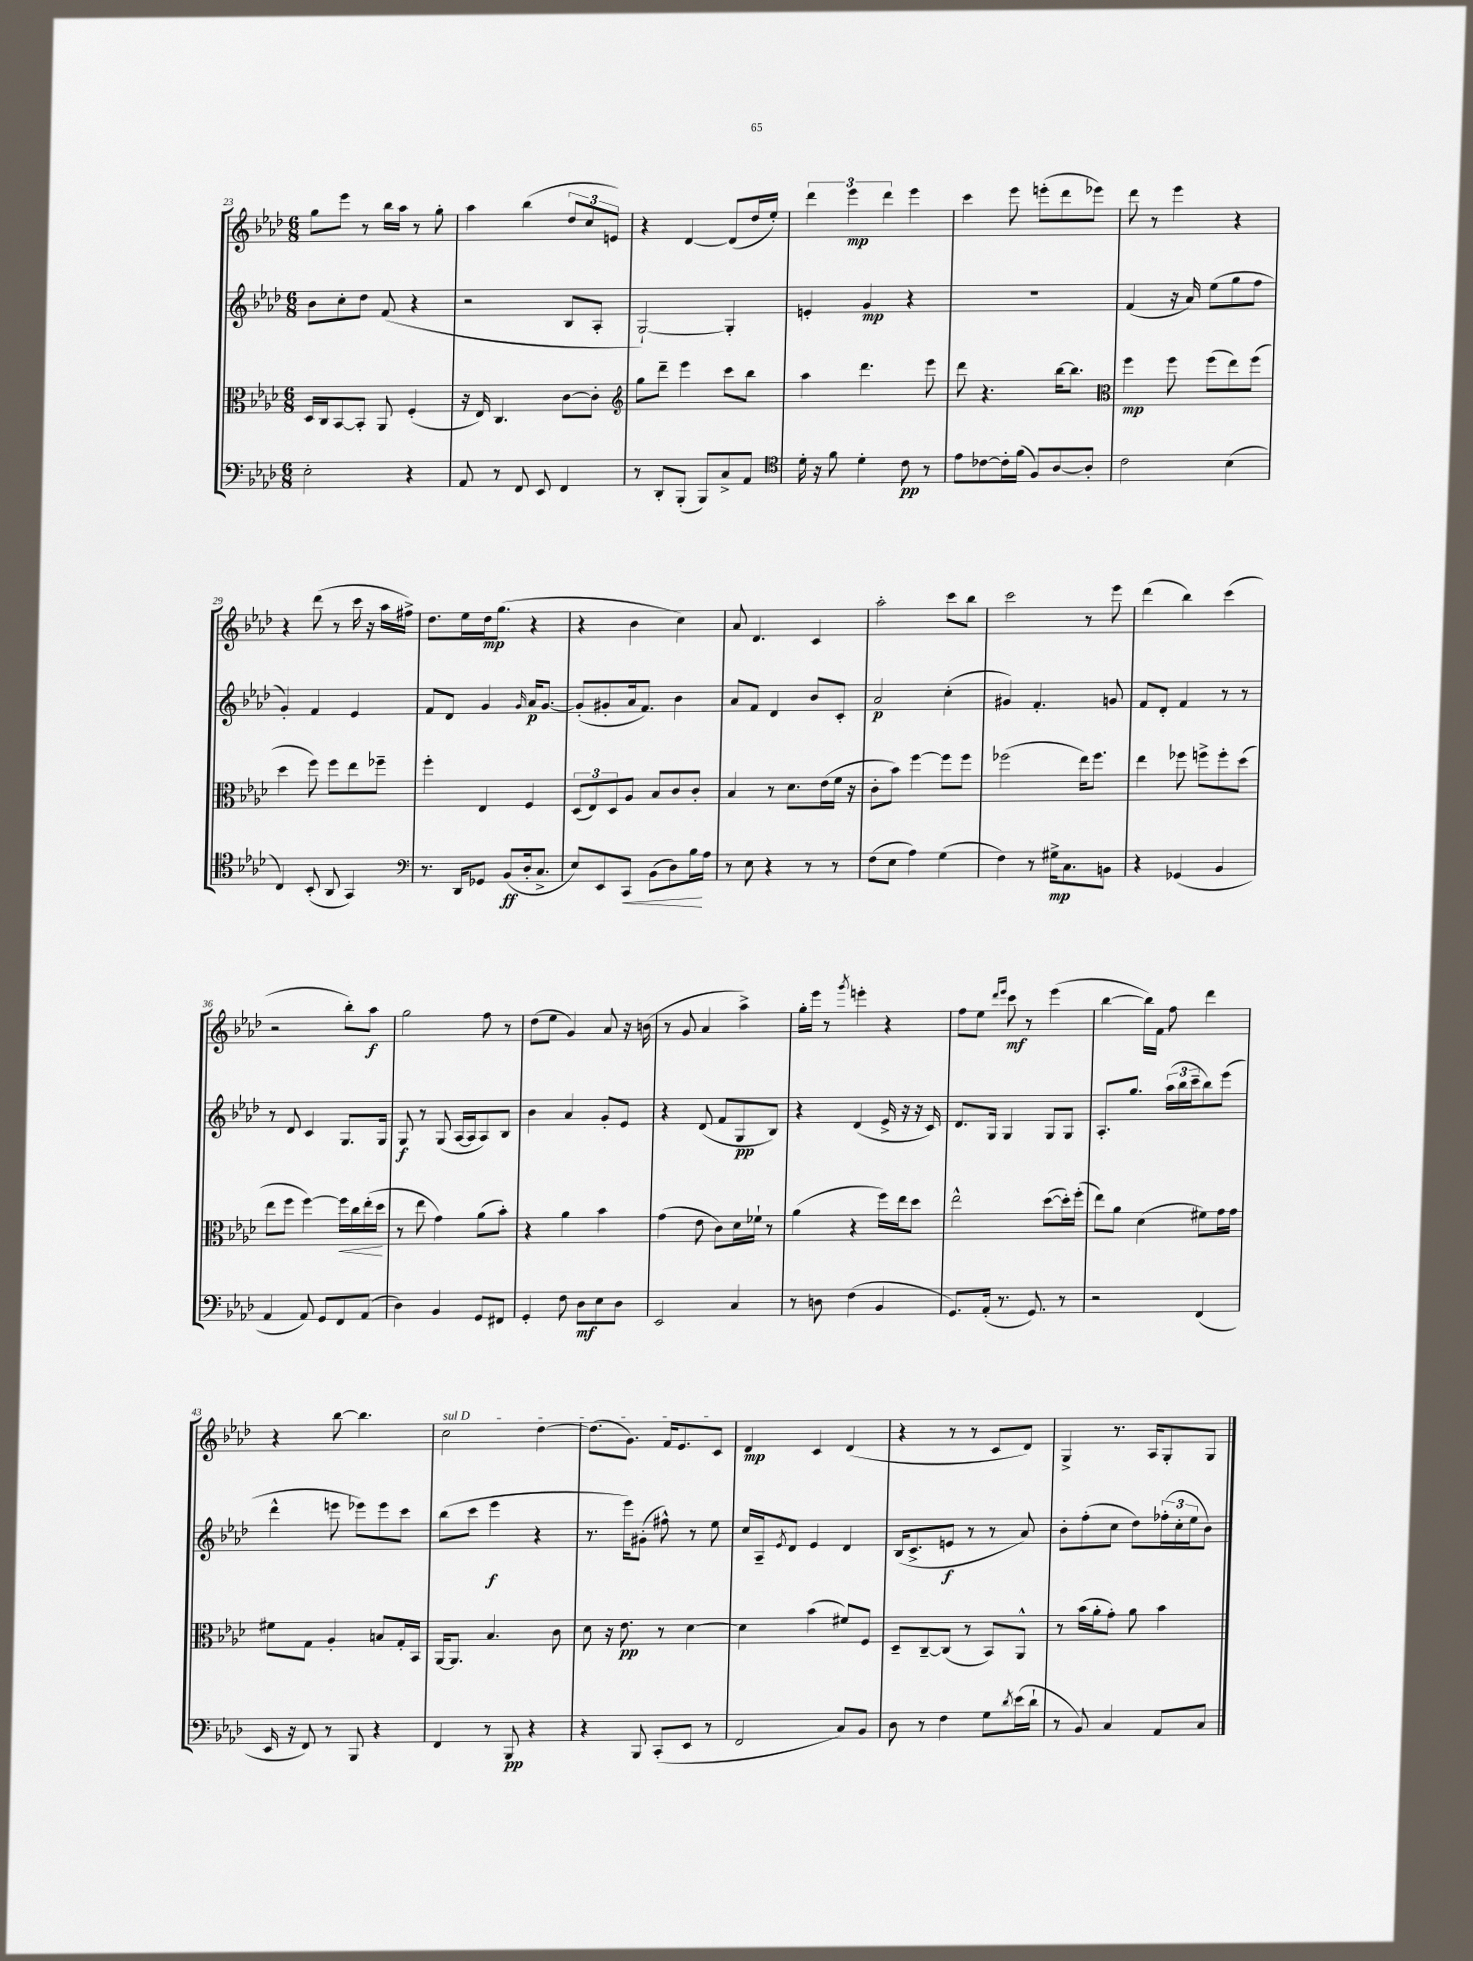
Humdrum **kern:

**kern	**dynam	**kern	**dynam	**kern	**dynam	**kern	**dynam
*part4	*part4	*part3	*part3	*part2	*part2	*part1	*part1
*staff4	*staff4	*staff3	*staff3	*staff2	*staff2	*staff1	*staff1
*clefF4	*	*clefC3	*	*clefG2	*	*clefG2	*
*k[b-e-a-d-]	*	*k[b-e-a-d-]	*	*k[b-e-a-d-]	*	*k[b-e-a-d-]	*
*M6/8	*	*M6/8	*	*M6/8	*	*M6/8	*
=23	=23	=23	=23	=23	=23	=23	=23
2E-'\	.	16D-/LL	.	8b-\L	.	8gg\L	.
.	.	16C/J	.	.	.	.	.
.	.	[8BB-/	.	8cc'\	.	8eee-\J	.
.	.	8BB-'/J]	.	8dd-\J	.	8r	.
.	.	8AA-/	.	(8f/	.	16bb-\LL	.
.	.	.	.	.	.	16aa-\JJ	.
4r	.	(4F'/	.	4r	.	8r	.
.	.	.	.	.	.	8gg'\	.
=24	=24	=24	=24	=24	=24	=24	=24
8AA-/	.	16r	.	2r	.	4aa-\	.
.	.	16E-/)	.	.	.	.	.
8r	.	4.C/	.	.	.	.	.
8FF/	.	.	.	.	.	(4bb-\	.
8EE-/	.	.	.	.	.	.	.
4FF/	.	[8c\L	.	8B-/L	.	12dd-/L	.
.	.	.	.	.	.	12cc/	.
.	.	8c'\J]	.	8A-'/J	.	.	.
.	.	.	.	.	.	12en/J)	.
=25	=25	=25	=25	=25	=25	=25	=25
*	*	*clefG2	*	*	*	*	*
8r	.	8gg\L	.	[2G`/)	.	4r	.
8DD-'/L	.	8ddd-~\J	.	.	.	.	.
(8BBB-'/J	.	4eee-\	.	.	.	[4d-/	.
8BBB-/L)	.	.	.	.	.	.	.
8C^/	.	8ccc\L	.	4G'/]	.	(8d-/L]	.
8AA-/J	.	8bb-\J	.	.	.	16dd-/L	.
.	.	.	.	.	.	16ee-'/JJ)	.
=26	=26	=26	=26	=26	=26	=26	=26
*clefC4	*	*	*	*	*	*	*
16d-'\	.	4aa-\	.	4en'/	.	6ddd-\	.
16r	.	.	.	.	.	.	.
8f\	.	.	.	.	.	.	.
.	.	.	.	.	.	6eee-\	mp
4d-'\	.	4.ddd-\	.	4g/	mp	.	.
.	.	.	.	.	.	6ddd-\	.
8c\	pp	.	.	4r	.	4eee-\	.
8r	.	8eee-\	.	.	.	.	.
=27	=27	=27	=27	=27	=27	=27	=27
8e-\L	.	8ddd-\	.	2.r	.	4ccc\	.
[8c-X\	.	4.r	.	.	.	.	.
16c-'\L]	.	.	.	.	.	8eee-\	.
(16f\JJ	.	.	.	.	.	.	.
8F/L)	.	.	.	.	.	(8eeen'\L	.
[8A-/	.	[16bb-\KL	.	.	.	8ddd-\	.
.	.	8.bb-\J]	.	.	.	.	.
8A-'/J]	.	.	.	.	.	8eee-X\J)	.
=28	=28	=28	=28	=28	=28	=28	=28
*	*	*clefC3	*	*	*	*	*
2c\	.	4ff\	mp	(4f/	.	8ddd-\	.
.	.	.	.	.	.	8r	.
.	.	8ff\	.	16r	.	4eee-\	.
.	.	.	.	16a-/)	.	.	.
.	.	(8ff\L	.	(8ee-\L	.	.	.
(4B-\	.	8ee-\)	.	8gg\	.	4r	.
.	.	(8ff\J	.	8ff\J	.	.	.
!!LO:LB:g=z
=29	=29	=29	=29	=29	=29	=29	=29
4C/)	.	4dd-\	.	4g'/)	.	4r	.
(8BB-'/	.	8ff\)	.	4f/	.	(8ddd-\	.
8AA-/	.	8ff\L	.	.	.	8r	.
4GG/)	.	8ee-\	.	4e-/	.	16ccc\	.
.	.	.	.	.	.	16r	.
.	.	8ff-X~\J	.	.	.	16aa-\LL	.
.	.	.	.	.	.	16ff#X^\JJ)	.
=30	=30	=30	=30	=30	=30	=30	=30
*clefF4	*	*	*	*	*	*	*
8.r	.	4ff'\	.	8f/L	.	8.dd-\L	.
.	.	.	.	8d-/J	.	.	.
16DD-/KL	.	.	.	.	.	16ee-\L	.
8GG-X/J	.	4E-/	.	4g/	.	16dd-\J	mp
.	.	.	.	.	.	(8.gg\J	.
(8BB-/L	ff	.	.	.	.	.	.
.	.	.	.	16qqg/	.	.	.
16D-'/k	.	4F/	.	16a-/KL	p	4r	.
8.C^/J	.	.	.	[8.g/J	.	.	.
=31	=31	=31	=31	=31	=31	=31	=31
8E-/L)	.	(12D-/L	.	(8g'/L]	.	4r	.
.	.	12E-/)	.	.	.	.	.
8EE-/	.	.	.	8g#X'/	.	.	.
.	.	12D-/	.	.	.	.	.
!	!LO:HP:b	!	!	!	!	!	!
8CC/J	<	8A-/J	.	16a-/k	.	4b-\	.
.	.	.	.	8.f/J)	.	.	.
(8BB-\L	.	8B-/L	.	.	.	.	.
8D-\)	.	8c/	.	4b-\	.	4cc\)	.
16B-\L	.	8c'/J	.	.	.	.	.
16A-\JJ	[	.	.	.	.	.	.
=32	=32	=32	=32	=32	=32	=32	=32
8r	.	4B-/	.	8a-/L	.	8a-/	.
8E-\	.	.	.	8f/J	.	4.d-/	.
4r	.	8r	.	4d-/	.	.	.
.	.	8.d-\L	.	.	.	.	.
8r	.	.	.	8b-/L	.	4c/	.
.	.	(16e-\L	.	.	.	.	.
8r	.	16f\JJ	.	8c'/J	.	.	.
.	.	16r	.	.	.	.	.
=33	=33	=33	=33	=33	=33	=33	=33
(8F\L	.	8c'\L	.	2a-/	p	2aa-'\	.
8E-\J	.	8b-\J)	.	.	.	.	.
4A-\)	.	[4ff\	.	.	.	.	.
(4G\	.	8ff\L]	.	(4cc'\	.	8ccc\L	.
.	.	8ff\J	.	.	.	8bb-\J	.
=34	=34	=34	=34	=34	=34	=34	=34
4F\)	.	(2ff-X\	.	4g#X/)	.	2ccc\	.
8r	.	.	.	4.f'/	.	.	.
16G#X^\KL	mp	.	.	.	.	.	.
8.C\	.	.	.	.	.	.	.
.	.	16ee-\KL)	.	.	.	8r	.
.	.	8.ff-\J	.	.	.	.	.
8BBn\J	.	.	.	8gn/	.	8eee-\	.
=35	=35	=35	=35	=35	=35	=35	=35
4r	.	4ee-\	.	8f/L	.	(4ddd-\	.
.	.	.	.	8d-'/J	.	.	.
(4GG-X/	.	8ff-X\	.	4f/	.	4bb-\)	.
.	.	8ffn^\L	.	.	.	.	.
4BB-/	.	8ff'\	.	8r	.	(4ccc\	.
.	.	(8dd-\J	.	8r	.	.	.
!!LO:LB:g=z
=36	=36	=36	=36	=36	=36	=36	=36
4AA-/	.	8ee-\L	.	8r	.	2r	.
.	.	8ff\J	.	8d-/	.	.	.
8AA-/)	.	[4ff\)	.	4c/	.	.	.
8GG/L	.	.	.	.	.	.	.
!	!	!	!LO:HP:b	!	!	!	!
8FF/	.	16ff\LL]	<	8.G/L	.	8bb-'\L)	.
.	.	16cc\	.	.	.	.	.
(8AA-/J	.	(16ee-'\	.	.	.	8aa-\J	f
.	.	16dd-\JJ	.	16G/Jk	.	.	.
.	.	.	[	.	.	.	.
=37	=37	=37	=37	=37	=37	=37	=37
4D-\)	.	8r	.	8G/	f	2gg\	.
.	.	8ee-\	.	8r	.	.	.
4BB-/	.	4g\)	.	(8G/	.	.	.
.	.	.	.	[16A-/LL	.	.	.
.	.	.	.	16A-/J]	.	.	.
8GG/L	.	(8a-\L	.	8A-/)	.	8ff\	.
8FF#X/J	.	8b-'\J)	.	8B-/J	.	8r	.
=38	=38	=38	=38	=38	=38	=38	=38
4GG'/	.	4r	.	4b-\	.	(8dd-\L	.
.	.	.	.	.	.	8ee-\J	.
8F\	.	4a-\	.	4a-/	.	4g/)	.
8D-\L	mf	.	.	.	.	.	.
8E-\	.	4b-\	.	8g'/L	.	8a-/	.
8D-\J	.	.	.	8e-/J	.	16r	.
.	.	.	.	.	.	(16bn\	.
=39	=39	=39	=39	=39	=39	=39	=39
2EE-/	.	(4g\	.	4r	.	8r	.
.	.	.	.	.	.	8g/	.
.	.	8e-\	.	(8d-/	.	4a-/	.
.	.	8c\L)	.	8f/L	.	.	.
4C/	.	16d-\L	.	8G/	pp	4aa-^\)	.
.	.	16f-X`\JJ	.	.	.	.	.
.	.	8r	.	8B-/J)	.	.	.
=40	=40	=40	=40	=40	=40	=40	=40
8r	.	(4a-\	.	4r	.	16gg'\LL	.
.	.	.	.	.	.	16eee-\JJ	.
8Dn\	.	.	.	.	.	8r	.
.	.	.	.	.	.	8qggg/	.
(4F\	.	4r	.	(4d-/	.	4eeen'\	.
4BB-/	.	16ff\LL)	.	16e-^/	.	4r	.
.	.	16ee-\J	.	16r	.	.	.
.	.	8dd-\J	.	16r	.	.	.
.	.	.	.	16c/)	.	.	.
=41	=41	=41	=41	=41	=41	=41	=41
8.GG/L)	.	2ee-^^\	.	8.d-/L	.	8ff\L	.
.	.	.	.	.	.	8ee-\J	.
(16AA-'/Jk	.	.	.	16G/Jk	.	.	.
.	.	.	.	.	.	16qqddd-/LL	.
.	.	.	.	.	.	16qqeee-/JJ	.
8.r	.	.	.	4G/	.	8ccc\	mf
.	.	.	.	.	.	8r	.
8.GG/)	.	.	.	.	.	.	.
.	.	([8dd-\L	.	8G/L	.	(4eee-\	.
8r	.	16dd-'\L])	.	8G/J	.	.	.
.	.	(16ff'\JJ	.	.	.	.	.
=42	=42	=42	=42	=42	=42	=42	=42
2r	.	8ee-\L)	.	8.A-'/L	.	[4bb-\	.
.	.	8a-\J	.	.	.	.	.
.	.	.	.	8.gg/J	.	.	.
.	.	(4d-\	.	.	.	16bb-\LL])	.
.	.	.	.	.	.	16f\JJ	.
.	.	.	.	(24aa-\LL	.	8ff\	.
.	.	.	.	24bb-\	.	.	.
.	.	.	.	24ccc~\J	.	.	.
(4FF/	.	8f#X\L)	.	8bb-\)	.	4ddd-\	.
.	.	16g\L	.	(8eee-\J	.	.	.
.	.	16g\JJ	.	.	.	.	.
!!LO:LB:g=z
=43	=43	=43	=43	=43	=43	=43	=43
16EE-/	.	8f#X\L	.	4ddd-^^\	.	4r	.
16r	.	.	.	.	.	.	.
8FF/)	.	8G\J	.	.	.	.	.
8r	.	4A-'/	.	8eeen\	.	[8bb-\	.
8BBB-/	.	.	.	8eee-X\L)	.	4.bb-\]	.
4r	.	8Bn/L	.	8eee-\	.	.	.
.	.	16G'/L	.	8ccc\J	.	.	.
.	.	16BB-/JJ	.	.	.	.	.
=44	=44	=44	=44	=44	=44	=44	=44
!	!	!	!	!	!	!LO:TX:a:i:t=sul D	!
4FF/	.	[16AA-/KL	.	(8bb-\L	.	2cc\	.
.	.	8.AA-/J]	.	.	.	.	.
.	.	.	.	8ccc\J	.	.	.
8r	.	4.B-/	.	4eee-\	f	.	.
8BBB-/	pp	.	.	.	.	.	.
4r	.	.	.	4r	.	[4dd-\	.
.	.	8c\	.	.	.	.	.
=45	=45	=45	=45	=45	=45	=45	=45
4r	.	8d-\	.	8.r	.	(8.dd-\L]	.
.	.	16r	.	.	.	.	.
.	.	8.e-\	pp	16eee-\KL)	.	8.g\J)	.
8BBB-/	.	.	.	(8g#X'\J	.	.	.
(8CC'/L	.	8r	.	8ff#X^^\)	.	16f/KL	.
.	.	.	.	.	.	8.e-/	.
8EE-/J	.	[4d-\	.	8r	.	.	.
8r	.	.	.	8ee-\	.	8c/J	.
=46	=46	=46	=46	=46	=46	=46	=46
2FF/	.	4d-\]	.	16cc/LL	.	4d-/	mp
.	.	.	.	16A-~/J	.	.	.
.	.	.	.	8qe-/	.	.	.
.	.	.	.	8d-/J	.	.	.
.	.	(4b-\	.	4e-/	.	4c/	.
8C/L)	.	8f#X/L)	.	4d-/	.	(4d-/	.
8BB-/J	.	8F/J	.	.	.	.	.
=47	=47	=47	=47	=47	=47	=47	=47
8D-\	.	8D-~/L	.	(16B-/KL	.	4r	.
.	.	.	.	8.c^/	.	.	.
8r	.	[8C~/	.	.	.	.	.
4F\	.	(8C/J]	.	8en/J	f	8r	.
.	.	8r	.	8r	.	8r	.
8G\L	.	8BB-/L)	.	8r	.	8c/L	.
8qd-/	.	.	.	.	.	.	.
(16e-\L	.	8AA-^^/J	.	8a-/)	.	8d-/J)	.
16d-`\JJ	.	.	.	.	.	.	.
=48	=48	=48	=48	=48	=48	=48	=48
8r	.	8r	.	8b-'\L	.	4G^/	.
8BB-/)	.	(16b-\LL	.	(8ff'\	.	.	.
.	.	16a-'\J	.	.	.	.	.
4C/	.	8g'\J)	.	8cc\J	.	8.r	.
.	.	8a-\	.	8dd-\L)	.	.	.
.	.	.	.	.	.	16A-/KL	.
8AA-/L	.	4b-\	.	(24ff-X'\L	.	8G'/	.
.	.	.	.	24cc'\	.	.	.
.	.	.	.	24ee-\J	.	.	.
8C/J	.	.	.	8b-\J)	.	8G/J	.
==	==	==	==	==	==	==	==
*-	*-	*-	*-	*-	*-	*-	*-
